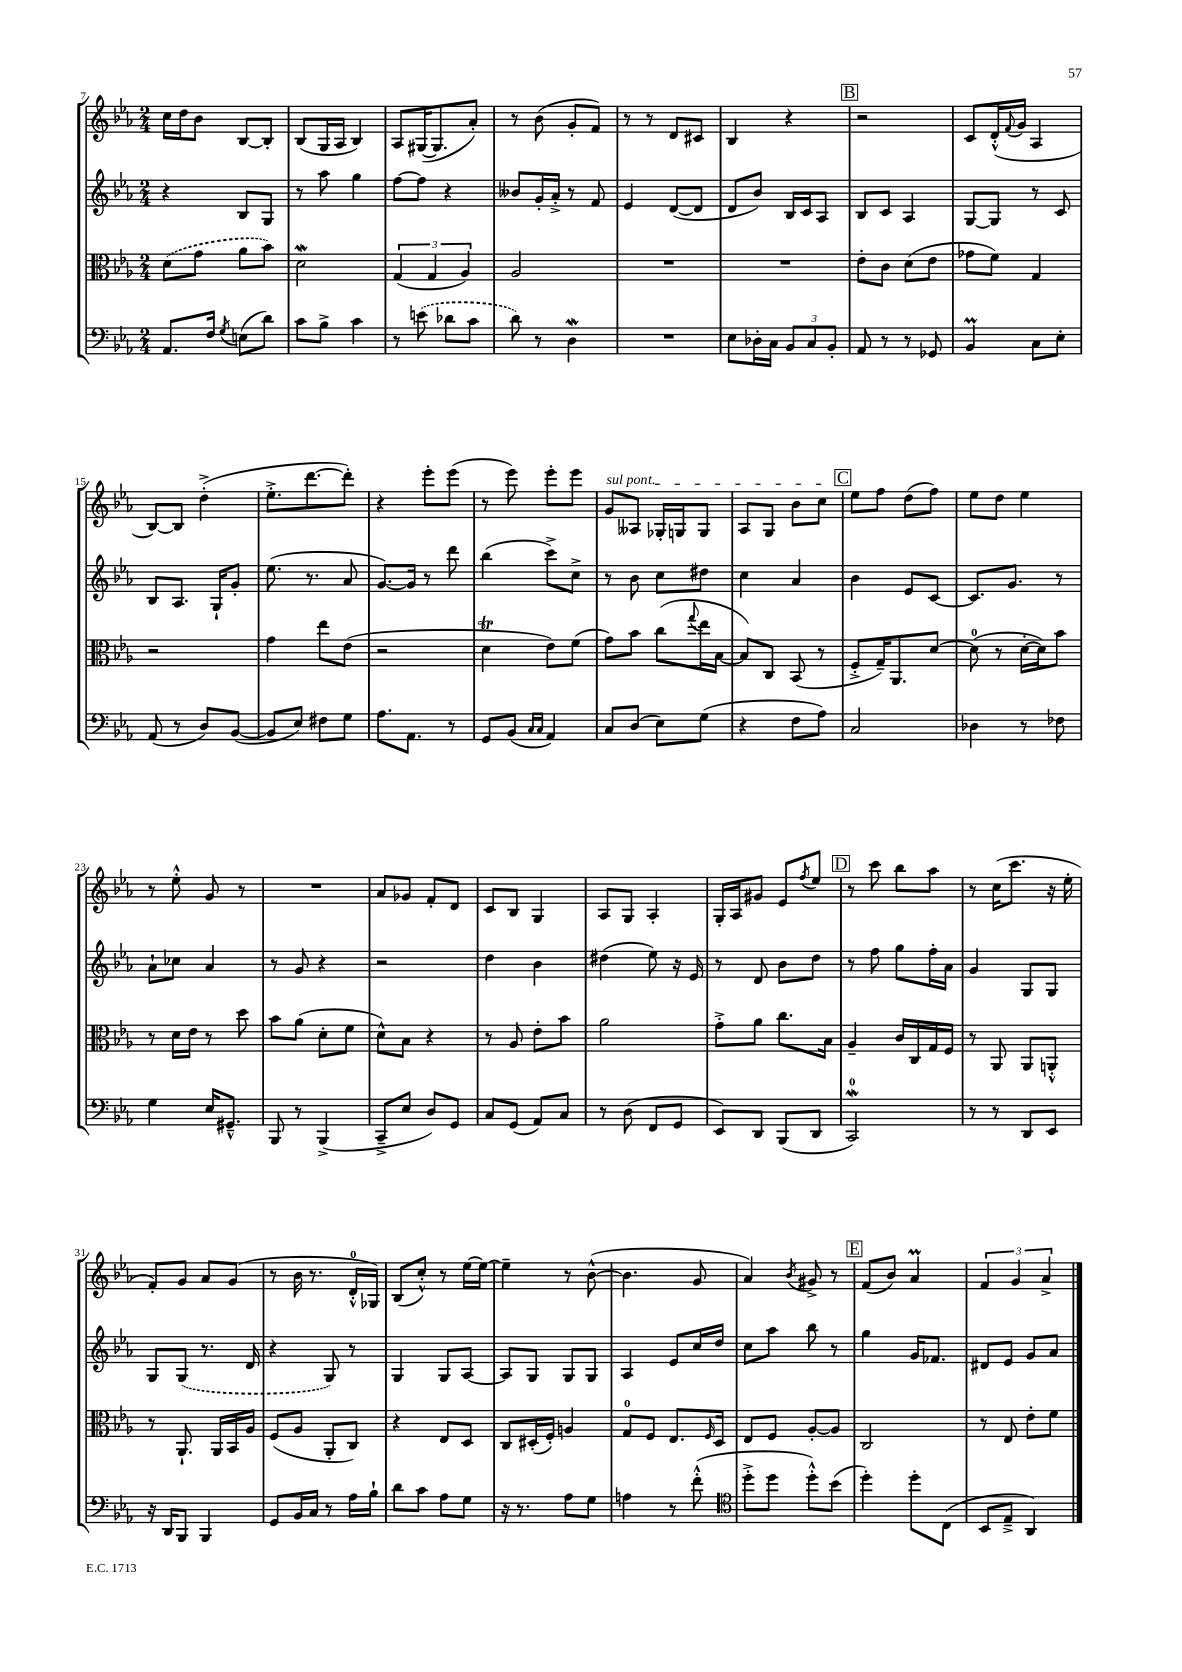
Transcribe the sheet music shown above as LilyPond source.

<<
\new StaffGroup <<
\new Staff = "s0" {
    \clef treble \key ees \major \numericTimeSignature \time 2/4
    c''16 d''16 bes'8 bes8~ bes8-. |
    bes8( g16 aes16 bes4) |
    aes8 gis16~( gis8. aes'8-.) |
    r8 bes'8( g'8-. f'8) |
    r8 r8 d'8 cis'8 |
    bes4 r4 |
    \mark \markup { \box "B" } r2 |
    c'8 d'16-.-^( \appoggiatura { f'8 } g'16 aes4 |
    bes8~) bes8 d''4-.->( |
    ees''8.-.-> d'''8.~ d'''8-.) |
    r4 ees'''8-. ees'''8( |
    r8 ees'''8) ees'''8-. ees'''8 |
    \once \override TextSpanner.bound-details.left.text = \markup { \italic "sul pont." } g'8\startTextSpan aeses8 ges16-. g16 g8 |
    aes8 g8 bes'8 c''8\stopTextSpan |
    \mark \markup { \box "C" } ees''8 f''8 d''8( f''8) |
    ees''8 d''8 ees''4 |
    r8 ees''8-.-^ g'8 r8 |
    R2 |
    aes'8 ges'8 f'8-. d'8 |
    c'8 bes8 g4 |
    aes8 g8 aes4-. |
    g16-. aes16 gis'8 ees'8 \acciaccatura { f''8 } ees''8 |
    \mark \markup { \box "D" } r8 c'''8 bes''8 aes''8 |
    r8 c''16( c'''8. r16 ees''16-. |
    f'8-.) g'8 aes'8 g'8( |
    r8 bes'16 r8. d'16-0-.-^ ges16) |
    bes8( c''8-.-^) r8 ees''16~ ees''16~ |
    ees''4-- r8 bes'8~-^( |
    bes'4. g'8 |
    aes'4) \acciaccatura { bes'8 } gis'8-> r8 |
    \mark \markup { \box "E" } f'8( bes'8) aes'4\prall |
    \tuplet 3/2 { f'4 g'4 aes'4-> } \bar "|." |
}
\new Staff = "s1" {
    \clef treble \key ees \major \numericTimeSignature \time 2/4
    r4 bes8 g8 |
    r8 aes''8 g''4 |
    f''8~ f''8 r4 |
    beses'8 g'16-. aes'16-.-> r8 f'8 |
    ees'4 d'8~( d'8 |
    d'8 bes'8) bes16 c'16 aes8 |
    \mark \markup { \box "B" } bes8 c'8 aes4 |
    g8~ g8 r8 c'8 |
    bes8 aes8. g16-! g'8-. |
    ees''8.( r8. aes'8 |
    g'8.~) g'16 r8 d'''8 |
    bes''4( c'''8->) c''8-> |
    r8 bes'8 c''8 dis''8 |
    c''4 aes'4 |
    \mark \markup { \box "C" } bes'4 ees'8 c'8~ |
    c'8. g'8. r8 |
    aes'8-! ces''8 aes'4 |
    r8 g'8 r4 |
    r2 |
    d''4 bes'4 |
    dis''4( ees''8) r16 ees'16 |
    r8 d'8 bes'8 d''8 |
    \mark \markup { \box "D" } r8 f''8 g''8 f''16-. aes'16 |
    g'4 g8 g8 |
    g8 \once \slurDashed g8( r8. d'16 |
    r4 g8) r8 |
    g4 g8 aes8~ |
    aes8 g8 g8 g8 |
    aes4 ees'8 c''16 d''16 |
    c''8 aes''8 bes''8 r8 |
    \mark \markup { \box "E" } g''4 g'16 fes'8. |
    dis'8 ees'8 g'8 aes'8 \bar "|." |
}
\new Staff = "s2" {
    \clef alto \key ees \major \numericTimeSignature \time 2/4
    \once \slurDashed d'8( g'8 aes'8 bes'8) |
    d'2\mordent |
    \tuplet 3/2 { g4( g4 aes4) } |
    aes2 |
    R2 |
    R2 |
    \mark \markup { \box "B" } ees'8-. c'8 d'8( ees'8 |
    ges'8 f'8) g4 |
    r2 |
    g'4 ees''8 ees'8( |
    r2 |
    d'4\trill ees'8) f'8( |
    g'8) bes'8 c''8( \appoggiatura { g''8 } ees''16 bes16~ |
    bes8) c8 bes,8( r8 |
    \mark \markup { \box "C" } f8-.-> g16--) aes,8. d'8~ |
    d'8-0( r8 d'16~-. d'16) bes'8 |
    r8 d'16 ees'16 r8 d''8 |
    bes'8 aes'8( d'8-. f'8 |
    d'8-^) bes8 r4 |
    r8 aes8 ees'8-. bes'8 |
    aes'2 |
    g'8-.-> aes'8 c''8. bes16 |
    \mark \markup { \box "D" } aes4-- c'16 c16 g16 f16 |
    r8 aes,8 aes,8 a,8-.-^ |
    r8 aes,8.-! aes,16 bes,16 aes16 |
    f8( aes8 aes,8-. c8) |
    r4 ees8 d8 |
    c8 dis16-.( f16-.) a4 |
    g8-0 f8 ees8. \grace { f16 } d16 |
    ees8 f8 aes8~-. aes8 |
    \mark \markup { \box "E" } c2 |
    r8 ees8 ees'8-. f'8 \bar "|." |
}
\new Staff = "s3" {
    \clef bass \key ees \major \numericTimeSignature \time 2/4
    aes,8. f16 \acciaccatura { g8 } e8( d'8) |
    c'8 bes8-> c'4 |
    r8 \once \slurDashed e'8( des'8 c'8 |
    d'8) r8 d4\mordent |
    R2 |
    ees8 des16-. c16 \tuplet 3/2 { bes,8 c8 bes,8-. } |
    \mark \markup { \box "B" } aes,8 r8 r8 ges,8 |
    bes,4\prall c8 ees8-. |
    aes,8( r8 d8) bes,8~( |
    bes,8 ees8) fis8 g8 |
    aes8. aes,8. r8 |
    g,8 bes,8( \grace { c16 c16 } aes,4) |
    c8 d8( ees8) g8( |
    r4 f8 aes8) |
    \mark \markup { \box "C" } c2 |
    des4 r8 fes8 |
    g4 ees16 gis,8.---^ |
    bes,,8 r8 bes,,4->( |
    c,8---> ees8 d8) g,8 |
    c8 g,8( aes,8) c8 |
    r8 d8( f,8 g,8 |
    ees,8) d,8 bes,,8( d,8 |
    \mark \markup { \box "D" } c,2-0\mordent) |
    r8 r8 d,8 ees,8 |
    r16 d,16 bes,,8 bes,,4 |
    g,8 bes,16 c16 r8 aes16 bes16-! |
    d'8 c'8 aes8 g8 |
    r16 r8. aes8 g8 |
    a4 r8 f'8-.-^( |
    \clef tenor d''8-.-> d''8 d''8-.-^) bes'8( |
    \mark \markup { \box "E" } d''4-.) d''8-. c8( |
    bes,8 ees8---> aes,4) \bar "|." |
}
>>
>>
\layout { \context { \Score currentBarNumber = #7 } }
